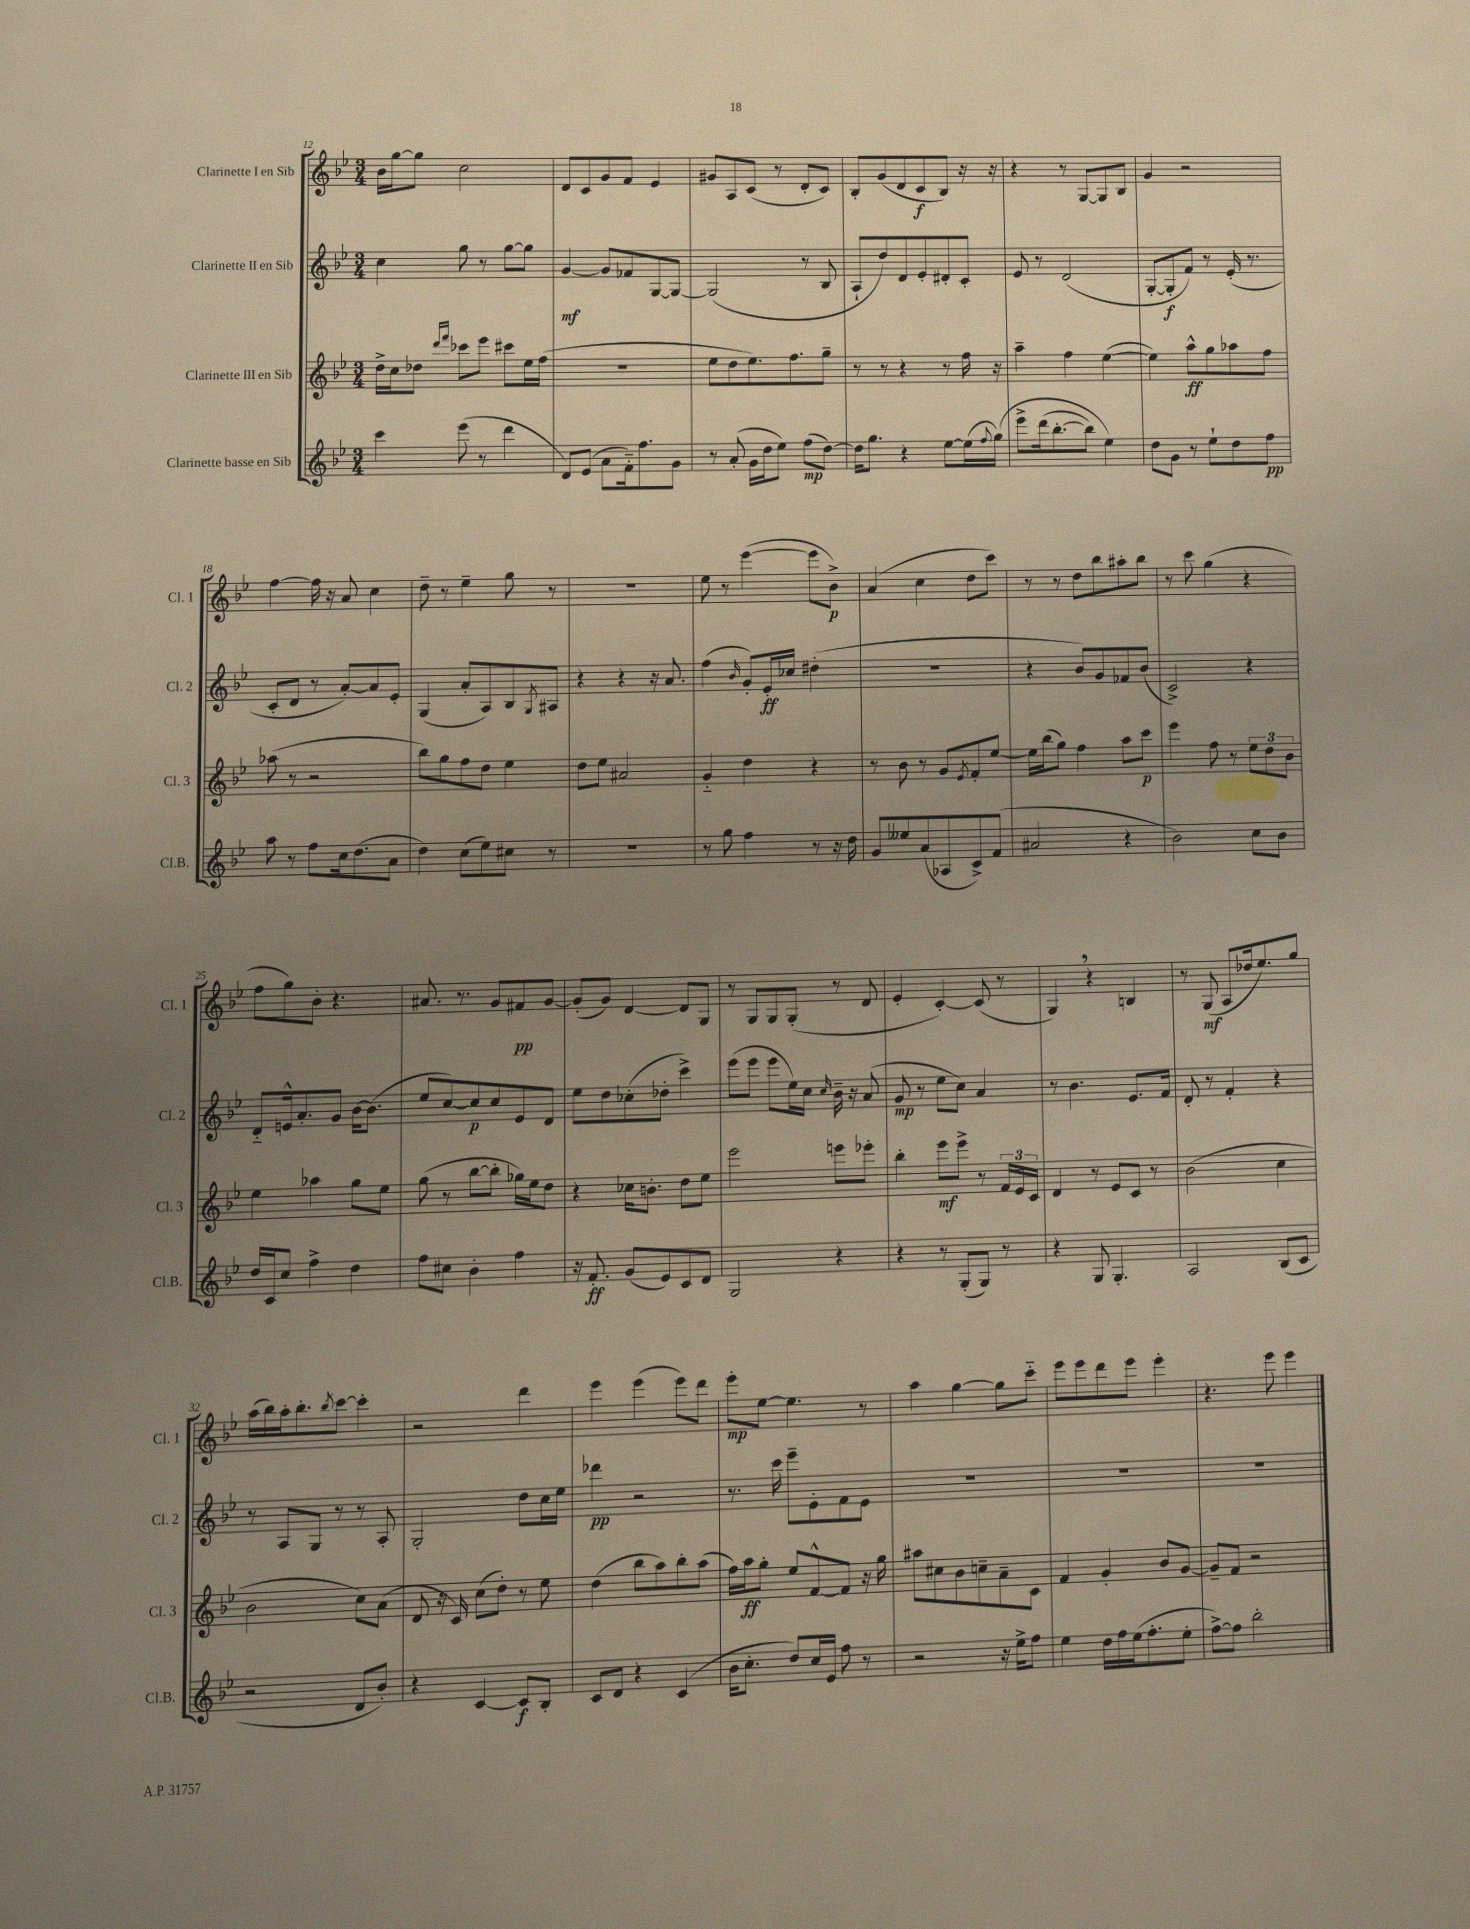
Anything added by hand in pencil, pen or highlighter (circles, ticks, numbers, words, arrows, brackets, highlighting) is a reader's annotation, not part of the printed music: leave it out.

**kern	**dynam	**kern	**dynam	**kern	**dynam	**kern	**dynam
*part4	*part4	*part3	*part3	*part2	*part2	*part1	*part1
*staff4	*staff4	*staff3	*staff3	*staff2	*staff2	*staff1	*staff1
*I"Clarinette basse en Sib	*	*I"Clarinette III en Sib	*	*I"Clarinette II en Sib	*	*I"Clarinette I en Sib	*
*I'Cl.B.	*	*I'Cl. 3	*	*I'Cl. 2	*	*I'Cl. 1	*
*clefG2	*	*clefG2	*	*clefG2	*	*clefG2	*
*k[b-e-]	*	*k[b-e-]	*	*k[b-e-]	*	*k[b-e-]	*
*M3/4	*	*M3/4	*	*M3/4	*	*M3/4	*
=12	=12	=12	=12	=12	=12	=12	=12
4ccc\	.	16dd^\LL	.	4cc\	.	16b-\LL	.
.	.	16cc\J	.	.	.	[16gg\J	.
.	.	8dd-X\J	.	.	.	8gg\J]	.
.	.	16qqddd/LL	.	.	.	.	.
.	.	16qqfff/JJ	.	.	.	.	.
(8eee-\	.	8ccc-X\L	.	8gg\	.	2cc\	.
8r	.	8eee-\J	.	8r	.	.	.
4ddd\	.	8ccc#X\L	.	[8gg\L	.	.	.
.	.	16ee-\L	.	8gg\J]	.	.	.
.	.	(16ff\JJ	.	.	.	.	.
=13	=13	=13	=13	=13	=13	=13	=13
8d/L)	.	2.r	.	[4g/	mf	8d/L	.
(8e-/J	.	.	.	.	.	8c/	.
8a\L	.	.	.	8g/L]	.	8g/	.
16f\k)	.	.	.	8f-X/	.	8f/J	.
8.ff\	.	.	.	.	.	.	.
.	.	.	.	[8G/	.	4e-/	.
8g\J	.	.	.	8G/J_	.	.	.
=14	=14	=14	=14	=14	=14	=14	=14
8r	.	8ee-\L	.	(2G/]	.	8g#X/L	.
(8a'/	.	8dd\	.	.	.	8A/	.
16g\LL	.	8.ee-\)	.	.	.	(8c/J	.
16dd\J	.	.	.	.	.	.	.
8ee-\J)	.	.	.	.	.	8r	.
.	.	8.ff\	.	.	.	.	.
(8ff\L	mp	.	.	8r	.	8d'/L	.
[8dd\J)	.	8gg~\J	.	8B-/	.	8c/J)	.
=15	=15	=15	=15	=15	=15	=15	=15
16dd\KL]	.	8r	.	8A`/L	.	8B-'/L	.
8.gg\J	.	.	.	.	.	.	.
.	.	8r	.	8dd/)	.	(8g/	.
4r	.	4r	.	8d/	.	8d/	.
.	.	.	.	8e-'/	.	8c/	f
[8ee-\L	.	8r	.	8d#X'/	.	8B-/J)	.
(16ee-\L]	.	16ff\	.	8c'/J	.	16r	.
8qqff/	.	.	.	.	.	.	.
(16gg\JJ)	.	16r	.	.	.	16r	.
=16	=16	=16	=16	=16	=16	=16	=16
8eee-^\L	.	4aa~\	.	8e-/	.	4r	.
(16ddd\k	.	.	.	8r	.	.	.
[8.bb-'\	.	.	.	.	.	.	.
.	.	4ff\	.	(2d/	.	8r	.
8bb-\J])	.	.	.	.	.	[8G/L	.
4ee-\)	.	([4ee-\	.	.	.	8G/]	.
.	.	.	.	.	.	8B-/J	.
=17	=17	=17	=17	=17	=17	=17	=17
8dd\L	.	4ee-\])	.	[8G'/L	.	4g/	.
8g\J	.	.	.	8G'/]	f	.	.
8r	.	8aa^^\L	ff	8f/J)	.	2r	.
8ee-`\L	.	8gg\	.	8r	.	.	.
8dd\	.	8aa-X\	.	(16e-'/	.	.	.
.	.	.	.	8.r	.	.	.
8ff\J	pp	8ff\J	.	.	.	.	.
!!LO:LB:g=z
=18	=18	=18	=18	=18	=18	=18	=18
8aa\	.	(8aa-X\	.	8c'/L	.	[4ff\	.
8r	.	8r	.	8d/J	.	.	.
8ff\L	.	2r	.	8r	.	16ff\]	.
.	.	.	.	.	.	16r	.
16cc\k	.	.	.	[8a'/L)	.	8a/	.
(8.dd\	.	.	.	.	.	.	.
.	.	.	.	8a/]	.	4cc\	.
8a\J	.	.	.	8e-'/J	.	.	.
=19	=19	=19	=19	=19	=19	=19	=19
4dd\)	.	8bb-\L)	.	(4G/	.	8dd~\	.
.	.	8gg\	.	.	.	8r	.
(8cc\L	.	8ff\	.	8a'/L	.	4ee-~\	.
8ee-\)	.	8dd\J	.	8A/)	.	.	.
8cc#X\J	.	4ee-\	.	8B-/	.	8gg\	.
.	.	.	.	8qG/	.	.	.
8r	.	.	.	8A#X/J	.	8r	.
=20	=20	=20	=20	=20	=20	=20	=20
2.r	.	8dd\L	.	4r	.	2.r	.
.	.	8ee-\J	.	.	.	.	.
.	.	2a#X/	.	4r	.	.	.
.	.	.	.	16r	.	.	.
.	.	.	.	8.a/	.	.	.
=21	=21	=21	=21	=21	=21	=21	=21
8r	.	4g/	.	(4ff\	.	8ee-\	.
8gg\	.	.	.	.	.	8r	.
.	.	.	.	16qqb-/	.	.	.
4ff\	.	4dd\	.	8g'/L)	.	([4eee-\	.
.	.	.	.	16e-'/L	ff	.	.
.	.	.	.	16cc-X/JJ	.	.	.
8r	.	4r	.	(4dd#X'\	.	8eee-\L]	.
16r	.	.	.	.	.	8b-^\J)	p
16dd\	.	.	.	.	.	.	.
=22	=22	=22	=22	=22	=22	=22	=22
8g/L	.	8r	.	2.r	.	(4a/	.
8ee--X/	.	8b-\	.	.	.	.	.
(8a/	.	8r	.	.	.	4cc\	.
8A-X/	.	8g/L	.	.	.	.	.
.	.	8qe-/	.	.	.	.	.
8c^/)	.	8f'/	.	.	.	8dd\L	.
(8f/J	.	[8ee-/J	.	.	.	8ccc\J)	.
=23	=23	=23	=23	=23	=23	=23	=23
2a#X/	.	16ee-\LL]	.	4r	.	8r	.
.	.	(16bb-\J	.	.	.	.	.
.	.	8gg\J)	.	.	.	8r	.
.	.	4ff\	.	8b-/L)	.	8dd\L	.
.	.	.	.	8g/	.	8bb-\	.
4r	.	8aa\L	.	8f-X/	.	8aa#X'\	.
.	.	8ccc\J	p	(8b-/J	.	8bb-\J	.
=24	=24	=24	=24	=24	=24	=24	=24
2b-\)	.	4eee-\	.	2c^/)	.	8r	.
.	.	.	.	.	.	8ccc\	.
.	.	8ff\	.	.	.	(4gg\	.
.	.	8r	.	.	.	.	.
8cc\L	.	12ee-\L	.	4r	.	4r	.
.	.	12dd\	.	.	.	.	.
8b-\J	.	.	.	.	.	.	.
.	.	12b-\J	.	.	.	.	.
!!LO:LB:g=z
=25	=25	=25	=25	=25	=25	=25	=25
16dd/LL	.	4ee-\	.	8d/L	.	8ff\L	.
16c/J	.	.	.	.	.	.	.
8cc/J	.	.	.	16en^^/k	.	8gg\)	.
.	.	.	.	8.a'/	.	.	.
4ff^\	.	4aa-X\	.	.	.	8b-'\J	.
.	.	.	.	8g/J	.	4.r	.
4dd\	.	8gg\L	.	[16b-\KL	.	.	.
.	.	.	.	(8.b-\J]	.	.	.
.	.	8ee-\J	.	.	.	.	.
=26	=26	=26	=26	=26	=26	=26	=26
8ff\L	.	(8gg\	.	8ee-/L	.	8.a#X/	.
8cc#X\J	.	8r	.	[8cc/)	.	.	.
.	.	.	.	.	.	8.r	.
4b-'\	.	[8bb-\L	.	8cc/]	p	.	.
.	.	8bb-'\J]	.	8cc/	.	8g/L	.
4ff\	.	16gg-X\LL)	.	8e-/	.	8f#X/	pp
.	.	16ee-\J	.	.	.	.	.
.	.	8dd\J	.	8d/J	.	[8g/J	.
=27	=27	=27	=27	=27	=27	=27	=27
16r	.	4r	.	8ee-\L	.	(8g'/L]	.
8.f'/	ff	.	.	.	.	.	.
.	.	.	.	8dd\	.	8g/J)	.
(8g/L	.	16cc-X\KL	.	(8cc-X'\	.	[4d/	.
.	.	8.bn'\J	.	.	.	.	.
8e-/)	.	.	.	8dd-X'\J	.	.	.
8c/	.	8dd\L	.	4ccc^\)	.	8d/L]	.
8d/J	.	8ee-\J	.	.	.	8G/J	.
=28	=28	=28	=28	=28	=28	=28	=28
2G/	.	2eee-\	.	(8eee-\L	.	8r	.
.	.	.	.	8eee-\J	.	8G/L	.
.	.	.	.	8eee-\L	.	8G/	.
.	.	.	.	16ee-\L)	.	(8G'/J	.
.	.	.	.	16cc\JJ	.	.	.
.	.	.	.	16qqcc/	.	.	.
4r	.	8eeen\L	.	16b-~\	.	8r	.
.	.	.	.	16r	.	.	.
.	.	8eee-X'\J	.	(8a/	.	8d/	.
=29	=29	=29	=29	=29	=29	=29	=29
4r	.	4bb-'\	.	8g/	mp	4e-'/	.
.	.	.	.	8r	.	.	.
8r	.	8eee-\L	mf	8ee-\L	.	[4c'/)	.
(8G'/L	.	8eee-^\J	.	8cc\J)	.	.	.
8G/J)	.	8r	.	4a/	.	(8c/]	.
8r	.	24f/LL	.	.	.	8r	.
.	.	24e-/	.	.	.	.	.
.	.	24c/JJ	.	.	.	.	.
=30	=30	=30	=30	=30	=30	=30	=30
4r	.	4d/	.	8r	.	4G,/)	.
.	.	.	.	4.b-\	.	.	.
8G/	.	8r	.	.	.	4r	.
4.G'/	.	8e-/L	.	.	.	.	.
.	.	8c/J	.	8.e-/L	.	4Bn/	.
.	.	8r	.	.	.	.	.
.	.	.	.	16f/Jk	.	.	.
=31	=31	=31	=31	=31	=31	=31	=31
2A/	.	(2b-\	.	8d'/	.	8r	.
.	.	.	.	8r	.	(8G/	mf
.	.	.	.	4f'/	.	8A/L	.
.	.	.	.	.	.	16dd-X/k	.
.	.	.	.	.	.	8.ee-/)	.
(8B-/L	.	4cc\	.	4r	.	.	.
8c/J	.	.	.	.	.	8gg/J	.
!!LO:LB:g=z
=32	=32	=32	=32	=32	=32	=32	=32
2r	.	2b-\	.	8r	.	(16aa\LL	.
.	.	.	.	.	.	16bb-\)	.
.	.	.	.	8A/L	.	16aa'\J	.
.	.	.	.	.	.	8.bb-'\	.
.	.	.	.	8G/J	.	.	.
.	.	.	.	.	.	8qbb-/	.
.	.	.	.	8r	.	[8ccc\J	.
8d/L	.	8cc\L)	.	8r	.	4ccc'\]	.
8b-'/J)	.	(8a\J	.	8A'/	.	.	.
=33	=33	=33	=33	=33	=33	=33	=33
4r	.	8d/	.	2G'/	.	2r	.
.	.	16r	.	.	.	.	.
.	.	16c/)	.	.	.	.	.
[4c/	.	(8cc\L	.	.	.	.	.
.	.	8dd'\J)	.	.	.	.	.
8c/L]	f	8r	.	8dd\L	.	4ddd\	.
8B-'/J	.	8ee-\	.	16cc\L	.	.	.
.	.	.	.	16ee-\JJ	.	.	.
=34	=34	=34	=34	=34	=34	=34	=34
8c/L	.	(4dd\	.	4ddd-X\	pp	4eee-\	.
8d/J	.	.	.	.	.	.	.
4r	.	8bb-\L	.	2r	.	(4eee-\	.
.	.	8aa\)	.	.	.	.	.
(4c/	.	8bb-'\	.	.	.	8eee-\L)	.
.	.	(8aa\J	.	.	.	8ddd\J	.
=35	=35	=35	=35	=35	=35	=35	=35
16b-\KL	.	16ff\LL)	.	8.r	.	8eee-'\L	mp
8.cc'\J	.	16aa\J	ff	.	.	.	.
.	.	8gg'\J	.	.	.	[8ee-\J	.
.	.	.	.	16ccc\	.	.	.
8dd/L)	.	8ee-/L	.	8eee-~\L	.	4.ee-\]	.
16cc/L	.	[8f^^/	.	8e-'\	.	.	.
16e-/JJ	.	.	.	.	.	.	.
8ff\	.	8f/J]	.	8f\	.	.	.
8r	.	16r	.	8e-\J	.	8r	.
.	.	16gg\	.	.	.	.	.
=36	=36	=36	=36	=36	=36	=36	=36
2r	.	8aa#X\L	.	2.r	.	4aa\	.
.	.	8cc#X\	.	.	.	.	.
.	.	8b-\	.	.	.	[4gg\	.
.	.	8ccn~\	.	.	.	.	.
16r	.	8a~\	.	.	.	8gg\L]	.
16ee-^\KL	.	.	.	.	.	.	.
8ff\J	.	8c\J	.	.	.	8ccc\J	.
=37	=37	=37	=37	=37	=37	=37	=37
4ee-\	.	4f/	.	2.r	.	8eee-\L	.
.	.	.	.	.	.	8eee-\	.
16dd\LL	.	4g'/	.	.	.	8ddd\	.
16ff\	.	.	.	.	.	.	.
(16ee-\J	.	.	.	.	.	8eee-\J	.
8.ff'\	.	.	.	.	.	.	.
.	.	8b-/L	.	.	.	4eee-'\	.
8ee-'\J	.	[8g/J	.	.	.	.	.
=38	=38	=38	=38	=38	=38	=38	=38
[8ff^\L)	.	8g~/L]	.	2.r	.	4.r	.
8ff\J]	.	8f/J	.	.	.	.	.
2bb-'\	.	2r	.	.	.	.	.
.	.	.	.	.	.	8eee-\	.
.	.	.	.	.	.	4eee-\	.
==	==	==	==	==	==	==	==
*-	*-	*-	*-	*-	*-	*-	*-
